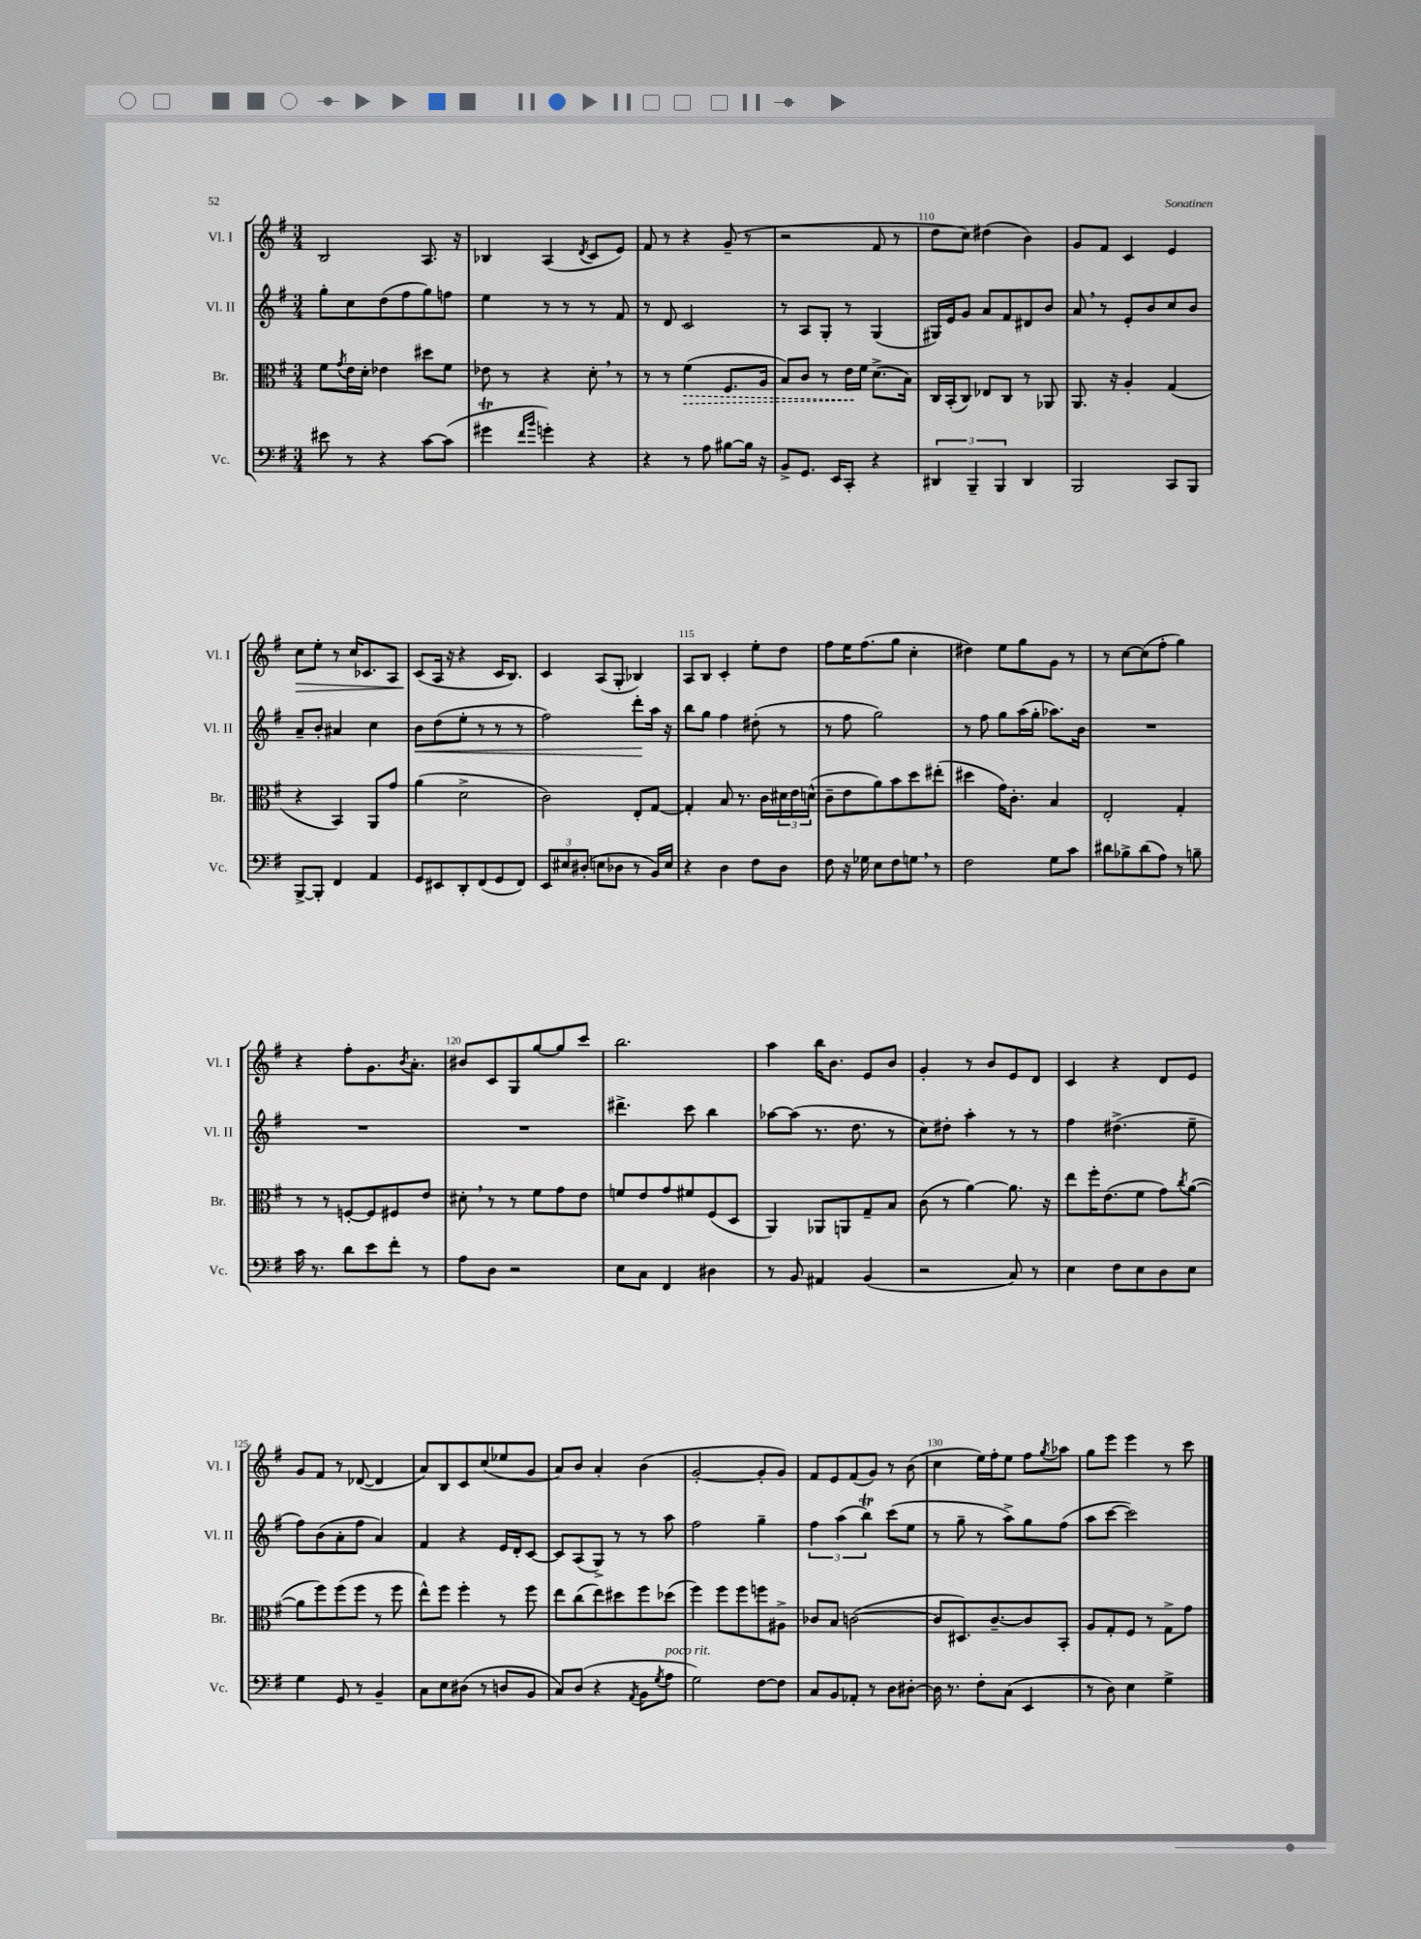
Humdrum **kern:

**kern	**kern	**dynam	**kern	**dynam	**kern	**dynam
*part4	*part3	*part3	*part2	*part2	*part1	*part1
*staff4	*staff3	*staff3	*staff2	*staff2	*staff1	*staff1
*I"Vc.	*I"Br.	*	*I"Vl. II	*	*I"Vl. I	*
*I'Vc.	*I'Br.	*	*I'Vl. II	*	*I'Vl. I	*
*clefF4	*clefC3	*	*clefG2	*	*clefG2	*
*k[f#]	*k[f#]	*	*k[f#]	*	*k[f#]	*
*M3/4	*M3/4	*	*M3/4	*	*M3/4	*
=106	=106	=106	=106	=106	=106	=106
8e#X\	8f#\L	.	8gg'\L	.	2B/	.
.	8qg/	.	.	.	.	.
8r	16e\L	.	8cc\	.	.	.
.	16d'\JJ	.	.	.	.	.
4r	4e-X\	.	(8dd\	.	.	.
.	.	.	8ff#\	.	.	.
[8c\L	8dd#X\L	.	8gg\)	.	8.A/	.
(8c\J]	8f#\J	.	8ffn\J	.	.	.
.	.	.	.	.	16r	.
=107	=107	=107	=107	=107	=107	=107
4g#Xt\	8e-X\	.	4ee\	.	4B-X/	.
.	8r	.	.	.	.	.
16qqf#/LL	.	.	.	.	.	.
16qqb/JJ	.	.	.	.	.	.
4gn'\)	4r	.	8r	.	(4A/	.
.	.	.	8r	.	.	.
.	.	.	.	.	8qd/	.
4r	8d',\	.	8r	.	8c/L	.
.	8r	.	8f#/	.	8e/J)	.
=108	=108	=108	=108	=108	=108	=108
4r	8r	.	8r	.	8f#/	.
.	8r	.	8d/	.	8r	.
!	!	!LO:HP:b	!	!	!	!
8r	(4f#\	>	2c/	.	4r	.
8A\	.	.	.	.	.	.
[8B#X\L	8.F#/L	.	.	.	(8g~/	.
16B#\Jk]	.	.	.	.	8r	.
16r	16A/Jk	.	.	.	.	.
=109	=109	=109	=109	=109	=109	=109
8BB^/L	8B/L)	.	8r	.	2r	.
8.GG/J	8c/J	.	8A/L	.	.	.
.	8r	.	8G'/J	.	.	.
16EE/KL	.	.	.	.	.	.
8CC'/J	16e\LL	.	8r	.	.	.
.	16f#\JJ	]	.	.	.	.
4r	(8.d^\L	.	(4G/	.	8f#/	.
.	.	.	.	.	8r	.
.	16B\Jk)	.	.	.	.	.
=110	=110	=110	=110	=110	=110	=110
6DD#X/	16C/LL	.	16G#X/LL)	.	8dd\L	.
.	(16BB'/J	.	16e/J	.	.	.
.	8C/J)	.	8g/J	.	8cc\J)	.
6BBB~/	.	.	.	.	.	.
.	8E-X/L	.	8a/L	.	(4dd#X\	.
6BBB/	.	.	.	.	.	.
.	8C/J	.	8f#/	.	.	.
4DD#/	8r	.	8d#X/	.	4b\)	.
.	8AA-X/	.	8b/J	.	.	.
=111	=111	=111	=111	=111	=111	=111
2BBB/	8.AA/	.	8a,/	.	8g/L	.
.	.	.	8r	.	8f#/J	.
.	16r	.	.	.	.	.
.	4A'/	.	8e'/L	.	4c/	.
.	.	.	8b/	.	.	.
8CC/L	(4G/	.	8cc/	.	4e/	.
8BBB/J	.	.	8b/J	.	.	.
!!LO:LB:g=z
=112	=112	=112	=112	=112	=112	=112
!	!	!	!	!	!	!LO:HP:b
[8BBB^/L	4r	.	8a~/L	.	8cc\L	>
8BBB'/J]	.	.	8b'/J	.	8ee'\J	.
4FF#/	4BB/)	.	4a#X/	.	8r	.
.	.	.	.	.	16cc/KL	.
.	.	.	.	.	8.c-X/	.
4AA/	8AA/L	.	4cc\	.	.	.
.	8g/J	.	.	.	8A/J	.
=113	=113	=113	=113	=113	=113	=113
!	!	!	!	!LO:HP:b	!	!
8GG/L	(4a\	.	8b\L	<	(8c/L	.
8EE#X/	.	.	(8dd\	.	16A/Jk	]
.	.	.	.	.	16r	.
8DD'/	2d^\	.	8ee'\J	.	4r	.
(8FF#/	.	.	8r	.	.	.
8GG/	.	.	8r	.	16c/KL	.
.	.	.	.	.	8.B/J)	.
8FF#/J)	.	.	8r	.	.	.
=114	=114	=114	=114	=114	=114	=114
12EE/L	2c\)	.	2ff#\)	.	4c/	.
12E#X/	.	.	.	.	.	.
(12D#X'/J	.	.	.	.	.	.
8En\L	.	.	.	.	(8A/L	.
8D-X\J	.	.	.	.	8G'/J	.
8r	8E'/L	.	8ddd'\L	.	4B-X/)	.
16BB/LL)	[8G/J	.	16aa\Jk	[	.	.
16E/JJ	.	.	16r	.	.	.
=115	=115	=115	=115	=115	=115	=115
4r	4G'/]	.	8bb\L	.	8A/L	.
.	.	.	8gg\J	.	8B/J	.
4D\	8B/	.	4ff#\	.	4c'/	.
.	8.r	.	.	.	.	.
8F#\L	.	.	(8dd#X'\	.	8ee'\L	.
.	16c\LL	.	.	.	.	.
8D\J	24d#X\	.	8r	.	8dd\J	.
.	24e\	.	.	.	.	.
.	(24dn^^\JJ	.	.	.	.	.
=116	=116	=116	=116	=116	=116	=116
8F#\	8c~\L	.	8r	.	8ff#\L	.
16r	8e\	.	8ff#\	.	16ee\K	.
16G-X\	.	.	.	.	(8.ff#\	.
8E\L	8a\)	.	2gg\)	.	.	.
8F#\	8b\	.	.	.	8gg\J	.
8Gn,\J	8dd\	.	.	.	4cc'\	.
8r	(8ee#X'\J	.	.	.	.	.
=117	=117	=117	=117	=117	=117	=117
2F#\	4dd#X\	.	8r	.	4dd#X\)	.
.	.	.	8ff#\	.	.	.
.	16g\KL)	.	8gg\L	.	8ee\L	.
.	8.c'\J	.	.	.	.	.
.	.	.	(16aa\L	.	8gg\	.
.	.	.	16gg'\JJ	.	.	.
8G\L	4B/	.	8.aa-X\L)	.	8g\J	.
8c\J	.	.	.	.	8r	.
.	.	.	16b\Jk	.	.	.
=118	=118	=118	=118	=118	=118	=118
8d#X\L	2E'/	.	2.r	.	8r	.
8B-X^\	.	.	.	.	[8cc\L	.
(8d#\	.	.	.	.	(8cc\]	.
8A\J)	.	.	.	.	8ff#'\J	.
8r	4G'/	.	.	.	4gg\)	.
8Bn~\	.	.	.	.	.	.
!!LO:LB:g=z
=119	=119	=119	=119	=119	=119	=119
16c\	8r	.	2.r	.	4r	.
8.r	.	.	.	.	.	.
.	8r	.	.	.	.	.
8d\L	[8Fn'/L	.	.	.	8ff#'\L	.
8e\	8F/]	.	.	.	8.g\	.
8f#'\J	8F#X/	.	.	.	.	.
.	.	.	.	.	8qb/	.
.	.	.	.	.	8.a'\J	.
8r	8e/J	.	.	.	.	.
=120	=120	=120	=120	=120	=120	=120
8A\L	8d#X',\	.	2.r	.	8b#X/L	.
8D\J	8r	.	.	.	8c/	.
2r	8r	.	.	.	8G/	.
.	8f#\L	.	.	.	[8gg/	.
.	8g\	.	.	.	8gg/]	.
.	8e\J	.	.	.	8ccc/J	.
=121	=121	=121	=121	=121	=121	=121
8E\L	8fn/L	.	4.ddd#X^\	.	2.bb\	.
8C\J	8e/	.	.	.	.	.
4FF#/	8g/	.	.	.	.	.
.	8f#X/	.	8ccc\	.	.	.
4D#X\	(8F#/	.	4bb\	.	.	.
.	8D/J	.	.	.	.	.
=122	=122	=122	=122	=122	=122	=122
8r	4AA/)	.	[8aa-X\L	.	4aa\	.
8BB/	.	.	(8aa-\J]	.	.	.
4AA#X/	8AA-X/L	.	8.r	.	16bb\KL	.
.	.	.	.	.	8.b\J	.
.	8AAn/	.	.	.	.	.
.	.	.	8.dd\	.	.	.
(4BB/	8G~/	.	.	.	8e/L	.
.	8B/J	.	8r	.	8b/J	.
=123	=123	=123	=123	=123	=123	=123
2r	(8c\	.	8cc\L)	.	4g'/	.
.	8r	.	8dd#X'\J	.	.	.
.	[4a\)	.	4aa'\	.	8r	.
.	.	.	.	.	8b/L	.
8C/)	8.a\]	.	8r	.	8e/	.
8r	.	.	8r	.	8d/J	.
.	16r	.	.	.	.	.
=124	=124	=124	=124	=124	=124	=124
4E\	8ee\L	.	4ff#\	.	4c/	.
.	16ff#'\K	.	.	.	.	.
.	(8.e\	.	.	.	.	.
8F#\L	.	.	(4.dd#X^\	.	4r	.
8E\	8f#\J	.	.	.	.	.
8D\	8g\L)	.	.	.	8d/L	.
.	8qcc/	.	.	.	.	.
8E\J	([8a\J	.	8ee~\	.	8e/J	.
!!LO:LB:g=z
=125	=125	=125	=125	=125	=125	=125
4G\	8a\L]	.	8ff#\L)	.	8g/L	.
.	8ff#\)	.	(8b\	.	8f#/J	.
8GG/	(8ff#\	.	8a'\	.	8r	.
8r	8ff#\J	.	8ff#\J	.	([8d-X/	.
4BB~/	8r	.	4a/)	.	4d-/]	.
.	8ff#\	.	.	.	.	.
=126	=126	=126	=126	=126	=126	=126
8C\L	8ee^^\L)	.	4f#/	.	8a/L)	.
8E\	8ff#\J	.	.	.	8B/	.
(8D#X\J	4ff#'\	.	4r	.	8c/	.
8r	.	.	.	.	(8cc/	.
8Dn/L	8r	.	16e/LL	.	8ee-X/	.
.	.	.	16d'/J	.	.	.
8BB/J	8ff#\	.	[8c/J	.	8g/J	.
=127	=127	=127	=127	=127	=127	=127
8C/L)	8ee\L	.	8c/L]	.	8a/L)	.
(8D/J	(8cc\	.	(8A/	.	8b/J	.
4r	8ee\)	.	8G^/J)	.	4a'/	.
.	8dd#X\	.	8r	.	.	.
8qAA/	.	.	.	.	.	.
8BB\L	8ff#\	.	8r	.	(4b\	.
8qG/	.	.	.	.	.	.
!LO:TX:a:i:t=poco rit.	!	!	!	!	!	!
8A\J	(8dd-X\J	.	8aa\	.	.	.
=128	=128	=128	=128	=128	=128	=128
2G\)	4ff#\)	.	2ff#\	.	[2g'/	.
.	8ff#\L	.	.	.	.	.
.	8ff#\	.	.	.	.	.
[8F#\L	8ffn\	.	4gg~\	.	8g'/L]	.
8F#\J]	8A#X^\J	.	.	.	8g/J)	.
=129	=129	=129	=129	=129	=129	=129
8C/L	8c-X/L	.	6ff#\	.	8f#/L	.
8BB/	8B/J	.	.	.	8e/	.
.	.	.	(6aa\	.	.	.
8AA-X'/J	([2cn\	.	.	.	(8f#/	.
.	.	.	6bbt\)	.	.	.
8r	.	.	.	.	8g/J)	.
8D\L	.	.	(8ccc\L	.	8r	.
[8D#X'\J	.	.	8ee\J	.	(8b\	.
=130	=130	=130	=130	=130	=130	=130
16D#\]	8c/L]	.	8r	.	4cc\	.
8.r	.	.	.	.	.	.
.	8.D#X/)	.	8gg~\	.	.	.
8F#'\L	.	.	8r	.	16ee\LL)	.
.	[8.c~/	.	.	.	16ff#'\J	.
(8C\J	.	.	8aa^\L)	.	8ee\J	.
4EE/	8c/]	.	8gg\	.	8ff#\L	.
.	.	.	.	.	8qgg/	.
.	8BB'/J	.	(8ff#\J	.	8aa-X\J	.
=131	=131	=131	=131	=131	=131	=131
8r	8A/L	.	8aa\L	.	8gg\L	.
8D\)	8G'/	.	[8ccc\J	.	8eee\J	.
4E\	8F#/J	.	2ccc\])	.	4eee\	.
.	8r	.	.	.	.	.
4G^\	8G^\L	.	.	.	8r	.
.	8g\J	.	.	.	8ccc\	.
==	==	==	==	==	==	==
*-	*-	*-	*-	*-	*-	*-
